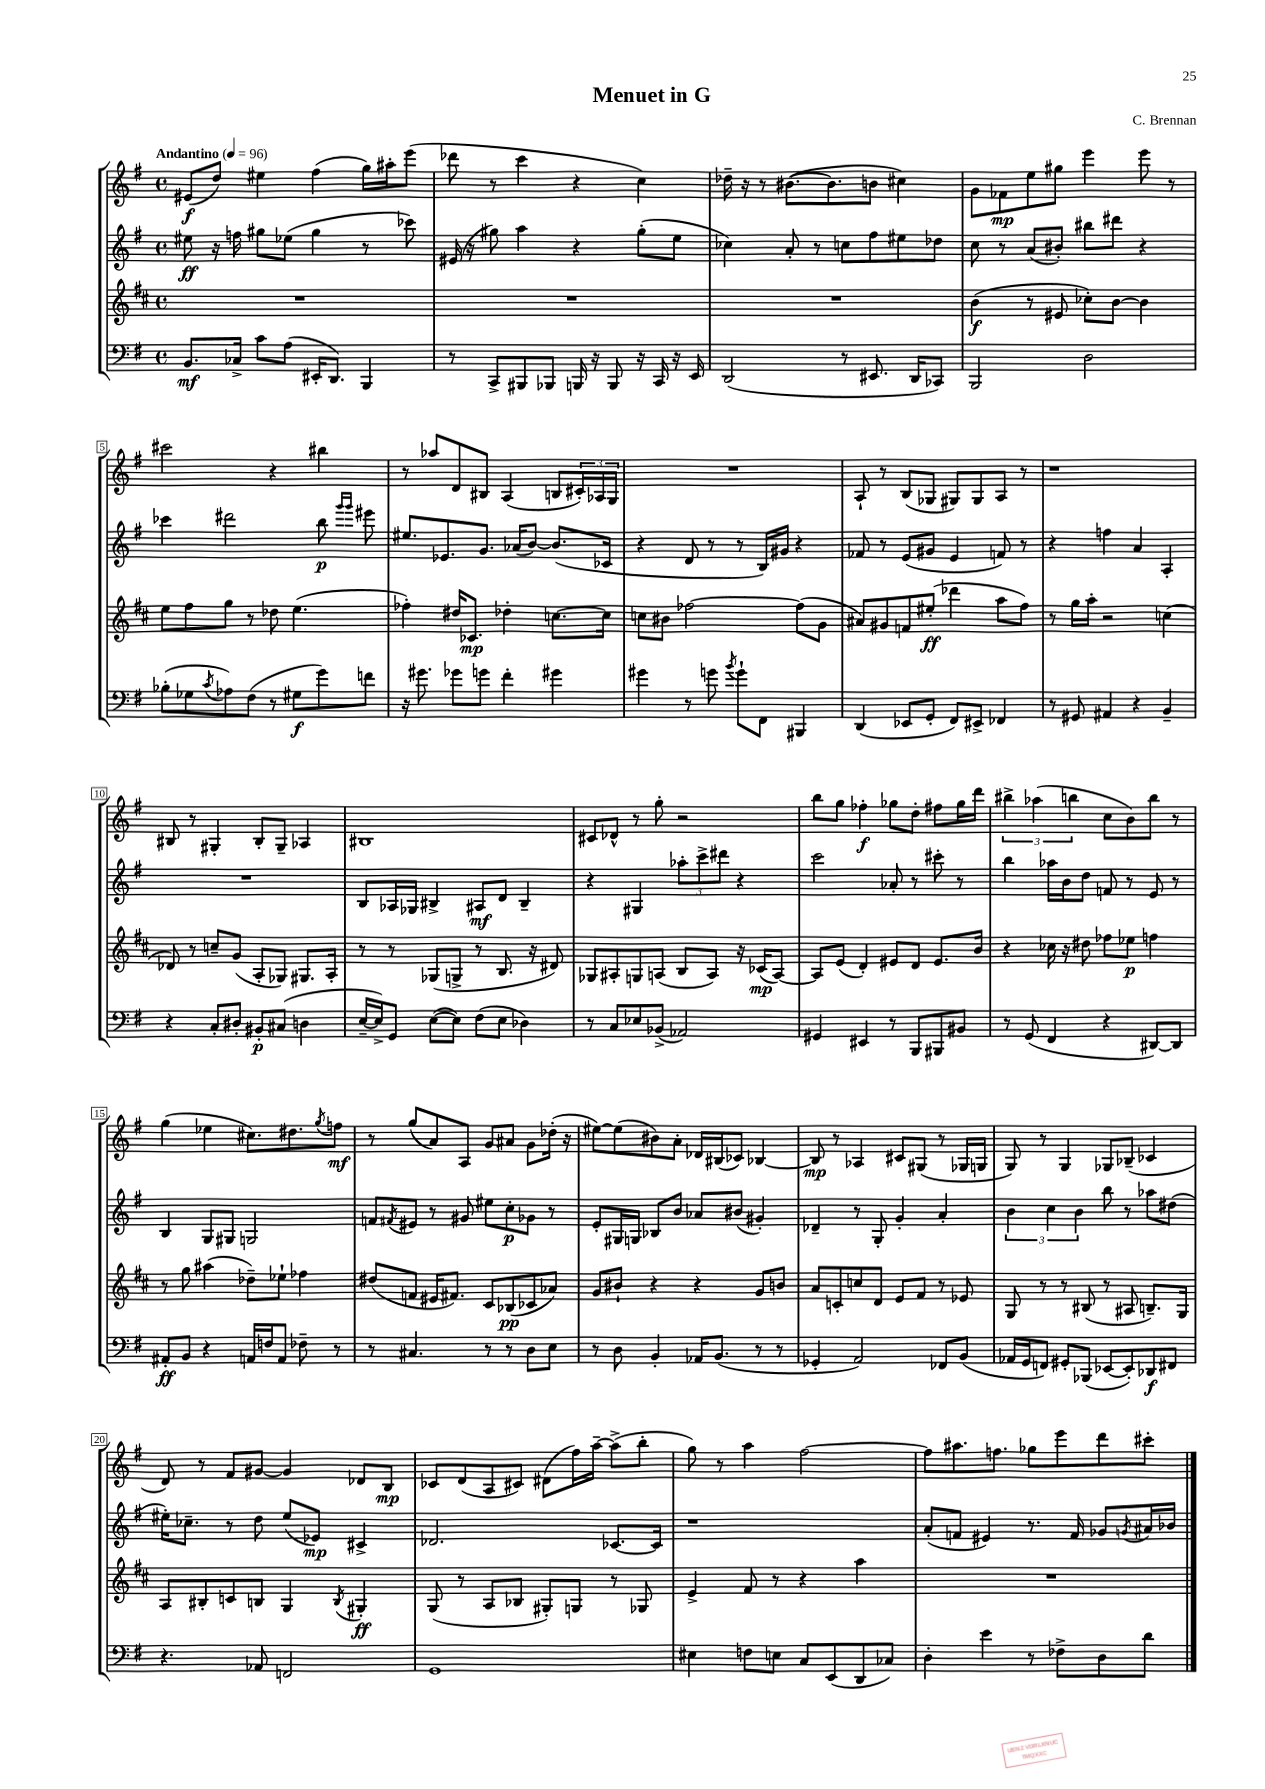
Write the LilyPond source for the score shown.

\header { title = "Menuet in G" composer = "C. Brennan" }
<<
\new StaffGroup <<
\new Staff = "s0" {
    \clef treble \key g \major \defaultTimeSignature \time 4/4 \tempo "Andantino" 4 = 96
    eis'8\f( d''8) eis''4 fis''4( g''16) ais''16-. e'''8( |
    des'''8 r8 c'''4 r4 c''4) |
    des''16-- r16 r8 bis'8.~( bis'8. b'8 cis''4) |
    g'8 fes'8\mp e''8 gis''8 e'''4 e'''8 r8 |
    cis'''2 r4 bis''4 |
    r8 aes''8 d'8 bis8 a4( b8 \tuplet 3/2 { cis'16-.) aes16 g16 } |
    R1 |
    a8-! r8 b8( ges8 gis8) gis8 a8 r8 |
    r1 |
    bis8 r8 gis4-. bis8-. gis8-- aes4 |
    bis1 |
    cis'8 des'8-^ r8 g''8-. r2 |
    b''8 g''8 fes''4-.\f ges''8 d''8-. fis''8 ges''16 d'''16 |
    \tuplet 3/2 { bis''4-> aes''4( b''4 } c''8 b'8) b''8 r8 |
    g''4( ees''4 cis''8.) dis''8. \acciaccatura { g''8 } f''8\mf |
    r8 g''8( a'8) a8 g'8 ais'8 g'8 des''16-.( r16 |
    eis''8~) eis''8( bis'8) a'8-. des'16 bis16( ces'8) bes4~ |
    bes8\mp r8 aes4 cis'8 gis8( r8 ges16 g16 |
    g8) r8 g4 ges8 bes8--( ces'4 |
    d'8) r8 fis'8 gis'8~ gis'4 des'8 b8\mp |
    ces'8 d'8( a8 cis'8) dis'8( fis''16) a''16~-- a''8->( b''8-. |
    g''8) r8 a''4 fis''2~ |
    fis''8 ais''8. f''8. ges''8 e'''8 d'''8 cis'''8-. \bar "|." |
}
\new Staff = "s1" {
    \clef treble \key g \major \defaultTimeSignature \time 4/4
    eis''8\ff r16 f''16 gis''8 ees''8( gis''4 r8 ces'''8) |
    eis'16( r16 gis''8) a''4 r4 gis''8-.( e''8 |
    ces''4) a'8-. r8 c''8 fis''8 eis''8 des''8 |
    c''8 r8 a'8( bis'8-.) bis''8 dis'''8 r4 |
    ces'''4 dis'''2 b''8\p \grace { g'''16 g'''16 } eis'''8 |
    eis''8. ees'8. g'8. aes'16( b'8~) b'8.( ces'16 |
    r4 d'8 r8 r8 b16) gis'16 r4 |
    fes'8 r8 e'8( gis'8 e'4 f'8) r8 |
    r4 f''4 a'4 a4-. |
    R1 |
    b8 aes16 ges16 bis4-> ais8\mf d'8 bis4-- |
    r4 gis4 \tuplet 3/2 { aes''8-. c'''8-> dis'''8 } r4 |
    c'''2 aes'8-. r8 cis'''8-. r8 |
    b''4 aes''16 b'16 d''8 f'8 r8 e'8 r8 |
    b4 g8 gis8 g2 |
    f'8 \acciaccatura { fis'8 } eis'8 r8 gis'8 eis''8 c''8-.\p ges'8 r8 |
    e'8-. gis16 g16 bes8 b'8 aes'8 bis'8( gis'4-.) |
    des'4-- r8 g8-. g'4-. a'4-. |
    \tuplet 3/2 { b'4 c''4 b'4 } b''8 r8 aes''8 dis''8( |
    eis''16-.) ces''8.-- r8 d''8 eis''8( ees'8\mp) cis'4-> |
    des'2. ces'8.~ ces'16 |
    r1 |
    a'8-.( f'8 eis'4) r8. f'16 ges'8 \acciaccatura { g'8 } ais'16 bes'16 \bar "|." |
}
\new Staff = "s2" {
    \clef treble \key d \major \defaultTimeSignature \time 4/4
    R1 |
    R1 |
    R1 |
    b'4\f( r8 eis'8 ces''8-.) b'8~ b'4 |
    e''8 fis''8 g''8 r8 des''8 e''4.( |
    fes''4-.) dis''16 ces'8.\mp des''4-. c''8.~ c''16 |
    c''8 bis'8 fes''2~ fes''8( g'8 |
    ais'8) gis'8 f'8 eis''8-.\ff( des'''4 a''8 fis''8) |
    r8 g''16 a''16-. r2 c''4( |
    des'8) r8 c''8-- g'8( a8-. ges8) gis8. a16-. |
    r8 r8 ges8( g8-> r8 b8. r16 dis'8) |
    ges8 ais8-. g8 a8( b8 a8) r16 ces'16\mp( a8~) |
    a8 e'8( d'4-.) eis'8 d'8 eis'8. b'16 |
    r4 ces''16 r16 dis''8 fes''8 ees''8\p f''4 |
    r8 g''8 ais''4( des''8--) ees''8-! fes''4 |
    dis''8( f'8 eis'16 fis'8.) cis'8 bes8\pp( ces'8 aes'8) |
    g'8 bis'8-! r4 r4 g'8 b'8 |
    a'8 c'8-. c''8 d'8 e'8 fis'8 r8 ees'8 |
    g8 r8 r8 bis8( r8 ais8 b8.--) g16 |
    a8 bis8-. c'8 b8 g4 \acciaccatura { b8 } gis4-.\ff |
    g8( r8 a8 bes8 gis8-.) g8 r8 ges8 |
    e'4-> fis'8 r8 r4 a''4 |
    R1 \bar "|." |
}
\new Staff = "s3" {
    \clef bass \key g \major \defaultTimeSignature \time 4/4
    b,8.\mf ces16-> c'8 a8( eis,16-. d,8.) b,,4 |
    r8 c,8-> bis,,8 bes,,8 b,,16 r16 b,,8 r16 c,16 r16 e,16 |
    d,2( r8 eis,8. d,16 ces,8) |
    b,,2 d2 |
    bes8-.( ges8 \acciaccatura { c'8 } aes8) fis8( r8 gis8\f g'8) f'8 |
    r16 gis'8. ges'8 g'8 fis'4-. gis'4 |
    gis'4 r8 g'8 \acciaccatura { b'8 } g'8-! fis,8 bis,,4 |
    d,4( ees,8 g,8-. fis,8) eis,8-> fes,4 |
    r8 gis,8 ais,4 r4 b,4-- |
    r4 c8-. dis8-. bis,8-.\p cis8( d4 |
    e16~-- e16->) g,8 e8~( e8) fis8( e8 des4) |
    r8 c8 ees8 bes,8->( aes,2) |
    gis,4 eis,4 r8 b,,8 bis,,8 bis,8 |
    r8 g,8( fis,4 r4 dis,8~) dis,8 |
    ais,8-.\ff b,8 r4 a,16 f16 a,8 fes8-- r8 |
    r8 cis4. r8 r8 d8 e8 |
    r8 d8 b,4-. aes,16 b,8.( r8 r8 |
    ges,4-. a,2) fes,8 b,8( |
    aes,16 g,16 f,8) gis,8-. bes,,8( ees,8~ ees,8-.) des,8\f fis,8 |
    r4. aes,8 f,2 |
    g,1 |
    eis4 f8 e8 c8 e,8( d,8 ces8) |
    d4-. e'4 r8 fes8-> d8 d'8 \bar "|." |
}
>>
>>
\layout { \context { \Score \override BarNumber.stencil = #(make-stencil-boxer 0.1 0.3 ly:text-interface::print) } }
